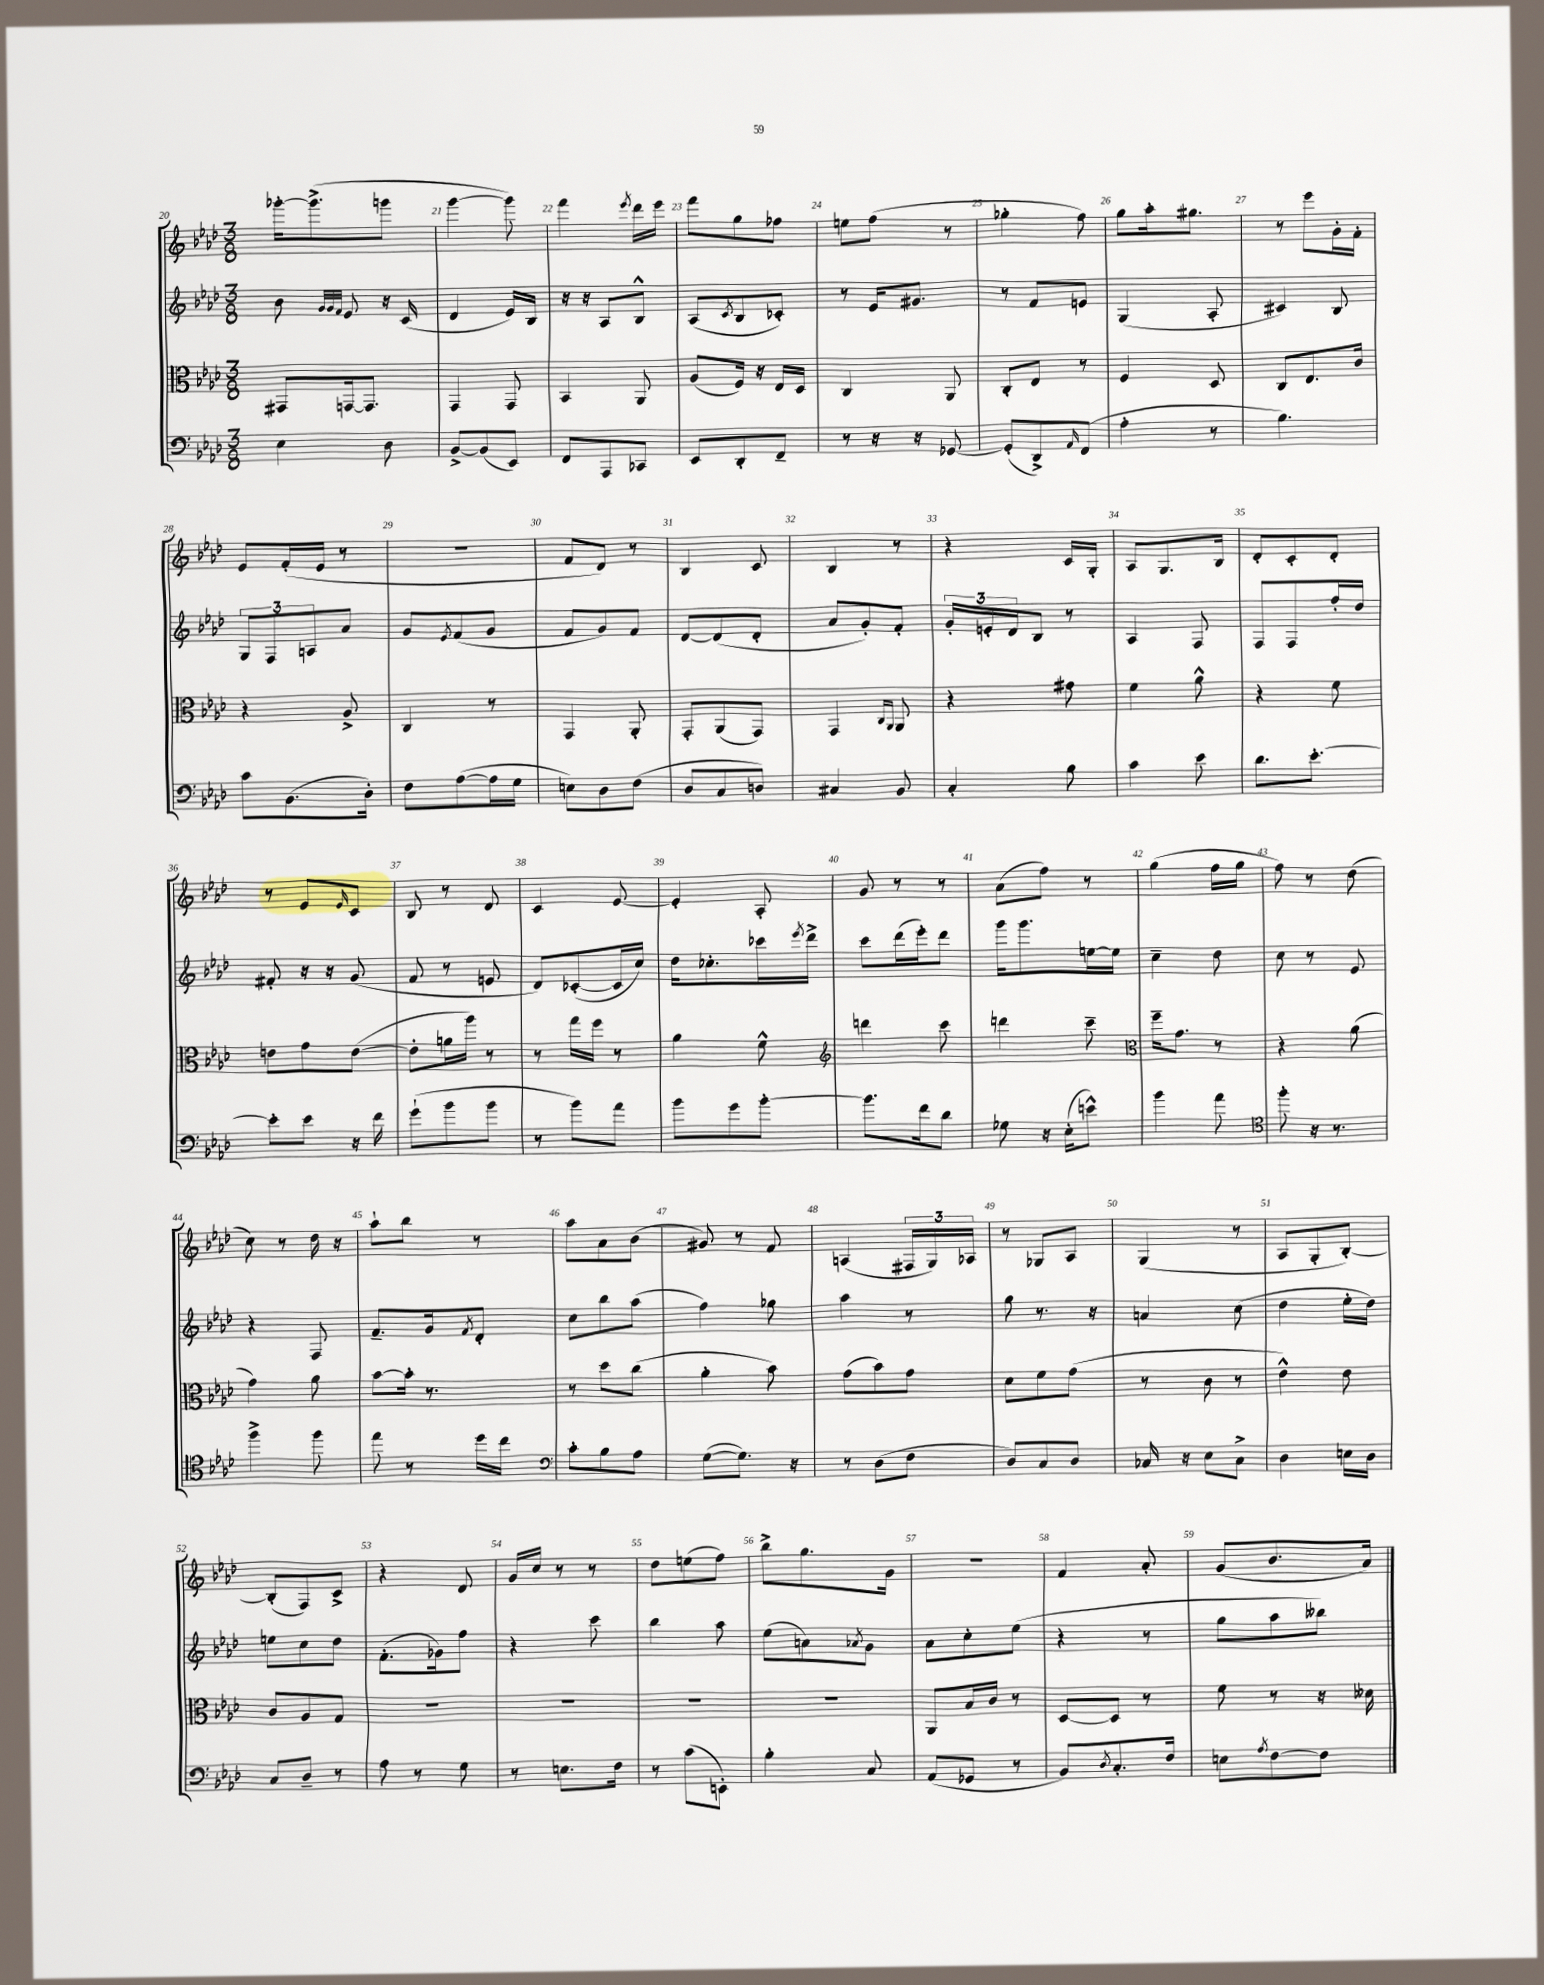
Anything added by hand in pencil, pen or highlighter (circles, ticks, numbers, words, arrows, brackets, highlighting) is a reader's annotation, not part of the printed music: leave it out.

**kern	**kern	**kern	**kern
*part4	*part3	*part2	*part1
*staff4	*staff3	*staff2	*staff1
*clefF4	*clefC3	*clefG2	*clefG2
*k[b-e-a-d-]	*k[b-e-a-d-]	*k[b-e-a-d-]	*k[b-e-a-d-]
*M3/8	*M3/8	*M3/8	*M3/8
=20	=20	=20	=20
4E-\	8GG#X/L	8b-\	[16ggg-X'\KL
.	.	.	(8.ggg-^\]
.	.	32qqg/LLL	.
.	.	32qqg/	.
.	.	32qqf/JJJ	.
.	[16GGn/k	8e-/	.
.	8.GG/J]	.	.
8D-\	.	16r	8gggn\J
.	.	(16c/	.
=21	=21	=21	=21
[8BB-^/L	4GG/	4d-/	[4ggg\
(8BB-/]	.	.	.
8EE-/J)	8GG/	16e-/LL)	8ggg\])
.	.	16B-/JJ	.
=22	=22	=22	=22
8FF/L	4BB-/	16r	4fff\
.	.	16r	.
8AAA-/	.	8A-/L	.
.	.	.	8qeee-/
8CC-X/J	8AA-/	8B-^^/J	16ddd-\LL
.	.	.	16eee-\JJ
=23	=23	=23	=23
8EE-/L	(8A-/L	(8A-/L	8fff\L
.	.	8qc/	.
8DD-'/	16F/Jk)	8B-/	8gg\
.	16r	.	.
8FF~/J	16E-/LL	8c-X'/J)	8ff-X\J
.	16D-/JJ	.	.
=24	=24	=24	=24
8r	4C/	8r	8een\L
16r	.	16e-/KL	(8ff\J
16r	.	8.g#X/J	.
[8GG-X/	8AA-/	.	8r
=25	=25	=25	=25
(8GG-'/L]	8C'/L	8r	4gg-X'\
8DD-^/)	8E-/J	8f/L	.
16qqAA-/	.	.	.
(8FF/J	8r	8en/J	8ff\)
=26	=26	=26	=26
4A-'\	4F/	(4G/	8gg\L
.	.	.	16aa-'\k
.	.	.	8.gg#X\J
8r	8D-/	8A-'/	.
=27	=27	=27	=27
4.B-\)	8C/L	4c#X/)	8r
.	8.E-/	.	8eee-\L
.	.	8B-/	16g'\L
.	16c/Jk	.	16f'\JJ
!!LO:LB:g=z
=28	=28	=28	=28
8c\L	4r	12G/L	8e-/L
.	.	12F/	.
(8.BB-\	.	.	(16f'/L
.	.	12An/	.
.	.	.	16e-/JJ
.	8A-^/	8a-/J	8r
16D-'\Jk)	.	.	.
=29	=29	=29	=29
8F\L	4C/	8g/L	4.r
.	.	8qe-/	.
([8A-\	.	(8f/	.
16A-\L]	8r	8g/J	.
16G\JJ	.	.	.
=30	=30	=30	=30
8En\L)	4GG/	8f/L	8f/L
8D-\	.	8g/)	8d-/J)
(8F\J	8AA-'/	8f/J	8r
=31	=31	=31	=31
8D-/L	8GG'/L	[8d-/L	4B-/
8C/	(8AA-/	(8d-/]	.
8Dn/J)	8GG/J)	8d-'/J	8c/
=32	=32	=32	=32
4C#X/	4GG/	8a-/L	4B-/
.	.	8g'/)	.
.	16qqC/LL	.	.
.	16qqAA-/JJ	.	.
8BB-/	8AA-/	8f'/J	8r
=33	=33	=33	=33
4C'/	4r	24g'/LL	4r
.	.	24en'/	.
.	.	24d-/J	.
.	.	8B-/J	.
8B-\	8g#X\	8r	16c/LL
.	.	.	16G'/JJ
=34	=34	=34	=34
4c\	4f\	4A-/	8A-/L
.	.	.	8.G/
8e-\	8a-^^\	8F/	.
.	.	.	16B-/Jk
=35	=35	=35	=35
8.d-\L	4r	8F/L	8d-'/L
.	.	8F/	8c'/
[8.e-'\J	.	.	.
.	8f\	16ff'/L	8d-'/J
.	.	16dd-/JJ	.
!!LO:LB:g=z
=36	=36	=36	=36
8e-'\L]	8en\L	8f#X'/	8r
8e-\J	8g\	16r	8e-/L
.	.	16r	.
.	.	.	16qqe-/
16r	([8e\J	(8g/	8c/J
16f\	.	.	.
=37	=37	=37	=37
(8g`\L	8e'\L]	8f/	8B-/
8b-\	16an\L	8r	8r
.	16aa-\JJ)	.	.
8b-\J	8r	8en/	8d-/
=38	=38	=38	=38
8r	8r	8d-/L)	4c/
8b-\L)	16gg\LL	([8c-X'/	.
.	16ff\JJ	.	.
8a-\J	8r	16c-/L]	[8e-/
.	.	16cc/JJ)	.
=39	=39	=39	=39
8b-\L	4a-\	16dd-\KL	4e-'/]
.	.	8.cc-X'\	.
8g\	.	.	.
[8b-'\J	8f^^\	16ccc-X\L	8A-'/
.	.	8qeee-/	.
.	.	16ddd-^\JJ	.
=40	=40	=40	=40
*	*clefG2	*	*
8.b-\L]	4dddn\	8ccc\L	8g/
.	.	(16ddd-\L	8r
16f\k	.	16eee-'\J)	.
8d-\J	8ccc\	8ddd-\J	8r
=41	=41	=41	=41
8G-X\	4dddn\	16ggg\KL	(8a-\L
.	.	8.ggg\	.
16r	.	.	8ff\J)
(16E-'\KL	.	.	.
8en^^\J)	8ccc~\	[16een\L	8r
.	.	16ee\JJ]	.
=42	=42	=42	=42
*	*clefC3	*	*
4b-\	16ff~\KL	4cc~\	(4gg\
.	8.g\J	.	.
8a-\	8r	8dd-\	16ff\LL
.	.	.	16gg\JJ
=43	=43	=43	=43
*clefC4	*	*	*
8ff'\	4r	8cc\	8ff\)
16r	.	8r	8r
8.r	.	.	.
.	(8a-\	8e-/	(8dd-\
!!LO:LB:g=z
=44	=44	=44	=44
4ff^\	4g\)	4r	8cc\)
.	.	.	8r
8ff\	8a-\	8F/	16dd-\
.	.	.	16r
=45	=45	=45	=45
8ee-\	[8b-\L	8.f~/L	8aa-`\L
8r	16b-'\Jk]	.	8bb-\J
.	8.r	16g/k	.
.	.	8qf/	.
16dd-\LL	.	8d-'/J	8r
16cc\JJ	.	.	.
=46	=46	=46	=46
*clefF4	*	*	*
8c'\L	8r	8cc\L	8aa-\L
8B-\	8dd-\L	8bb-\	8a-\
8A-\J	(8cc\J	(8aa-\J	(8b-\J
=47	=47	=47	=47
([8G\L	4a-'\	4ff\)	8g#X/)
8.G\J])	.	.	8r
.	8b-\)	8gg-X\	8f/
16r	.	.	.
=48	=48	=48	=48
8r	(8g\L	4aa-\	(4An/
(8D-\L	8b-\)	.	.
8F\J	8g\J	8r	24F#X/LL
.	.	.	24G/)
.	.	.	24A-X/JJ
=49	=49	=49	=49
8D-/L)	8d-\L	8gg\	8r
8C/	8f\	8.r	8G-X/L
8D-/J	(8g\J	.	8A-/J
.	.	16r	.
=50	=50	=50	=50
16C-X/	8r	4an/	(4G/
16r	.	.	.
8E-\L	8c\	.	.
8C-^\J	8r	(8cc\	8r
=51	=51	=51	=51
4D-\	4e-^^\)	4dd-\	8A-/L
.	.	.	8G'/
16En\LL	8e-\	16ee-'\LL	[8B-'/J)
16D-\JJ	.	16dd-\JJ)	.
!!LO:LB:g=z
=52	=52	=52	=52
8C/L	8c/L	8een\L	(8B-'/L]
8D-~/J	8A-/	8cc\	8F/)
8r	8G/J	8dd-\J	8c^/J
=53	=53	=53	=53
8A-\	4.r	(8.f'\L	4r
8r	.	.	.
.	.	16g-X\k)	.
8G\	.	8ff\J	8d-/
=54	=54	=54	=54
8r	4.r	4r	16g/LL
.	.	.	16cc/JJ
8.En\L	.	.	8r
.	.	8ccc\	8r
16F\Jk	.	.	.
=55	=55	=55	=55
8r	4.r	4bb-\	8dd-\L
(8c\L	.	.	(8een\
8EEn'\J)	.	8aa-\	8ff\J)
=56	=56	=56	=56
4B-'\	4.r	(8ee-\L	8bb-^\L
.	.	8an\)	8.gg\
.	.	8qa-X/	.
8C/	.	8g\J	.
.	.	.	16g\Jk
=57	=57	=57	=57
(8AA-/L	8AA-/L	8a-\L	4.r
8GG-X/J	16B-/L	8cc'\	.
.	16c/JJ	.	.
8r	8r	(8ee-\J	.
=58	=58	=58	=58
8BB-/L)	[8D-/L	4r	4f/
8qD-/	.	.	.
8.C'/	8D-/J]	.	.
.	8r	8r	8a-'/
16F/Jk	.	.	.
=59	=59	=59	=59
8En\L	8f\	8gg\L	(8g/L
8qA-/	.	.	.
[8F\	8r	8aa-\	8.b-/
8F\J]	16r	8bb--X\J)	.
.	16d--X\	.	16a-/Jk)
==	==	==	==
*-	*-	*-	*-
